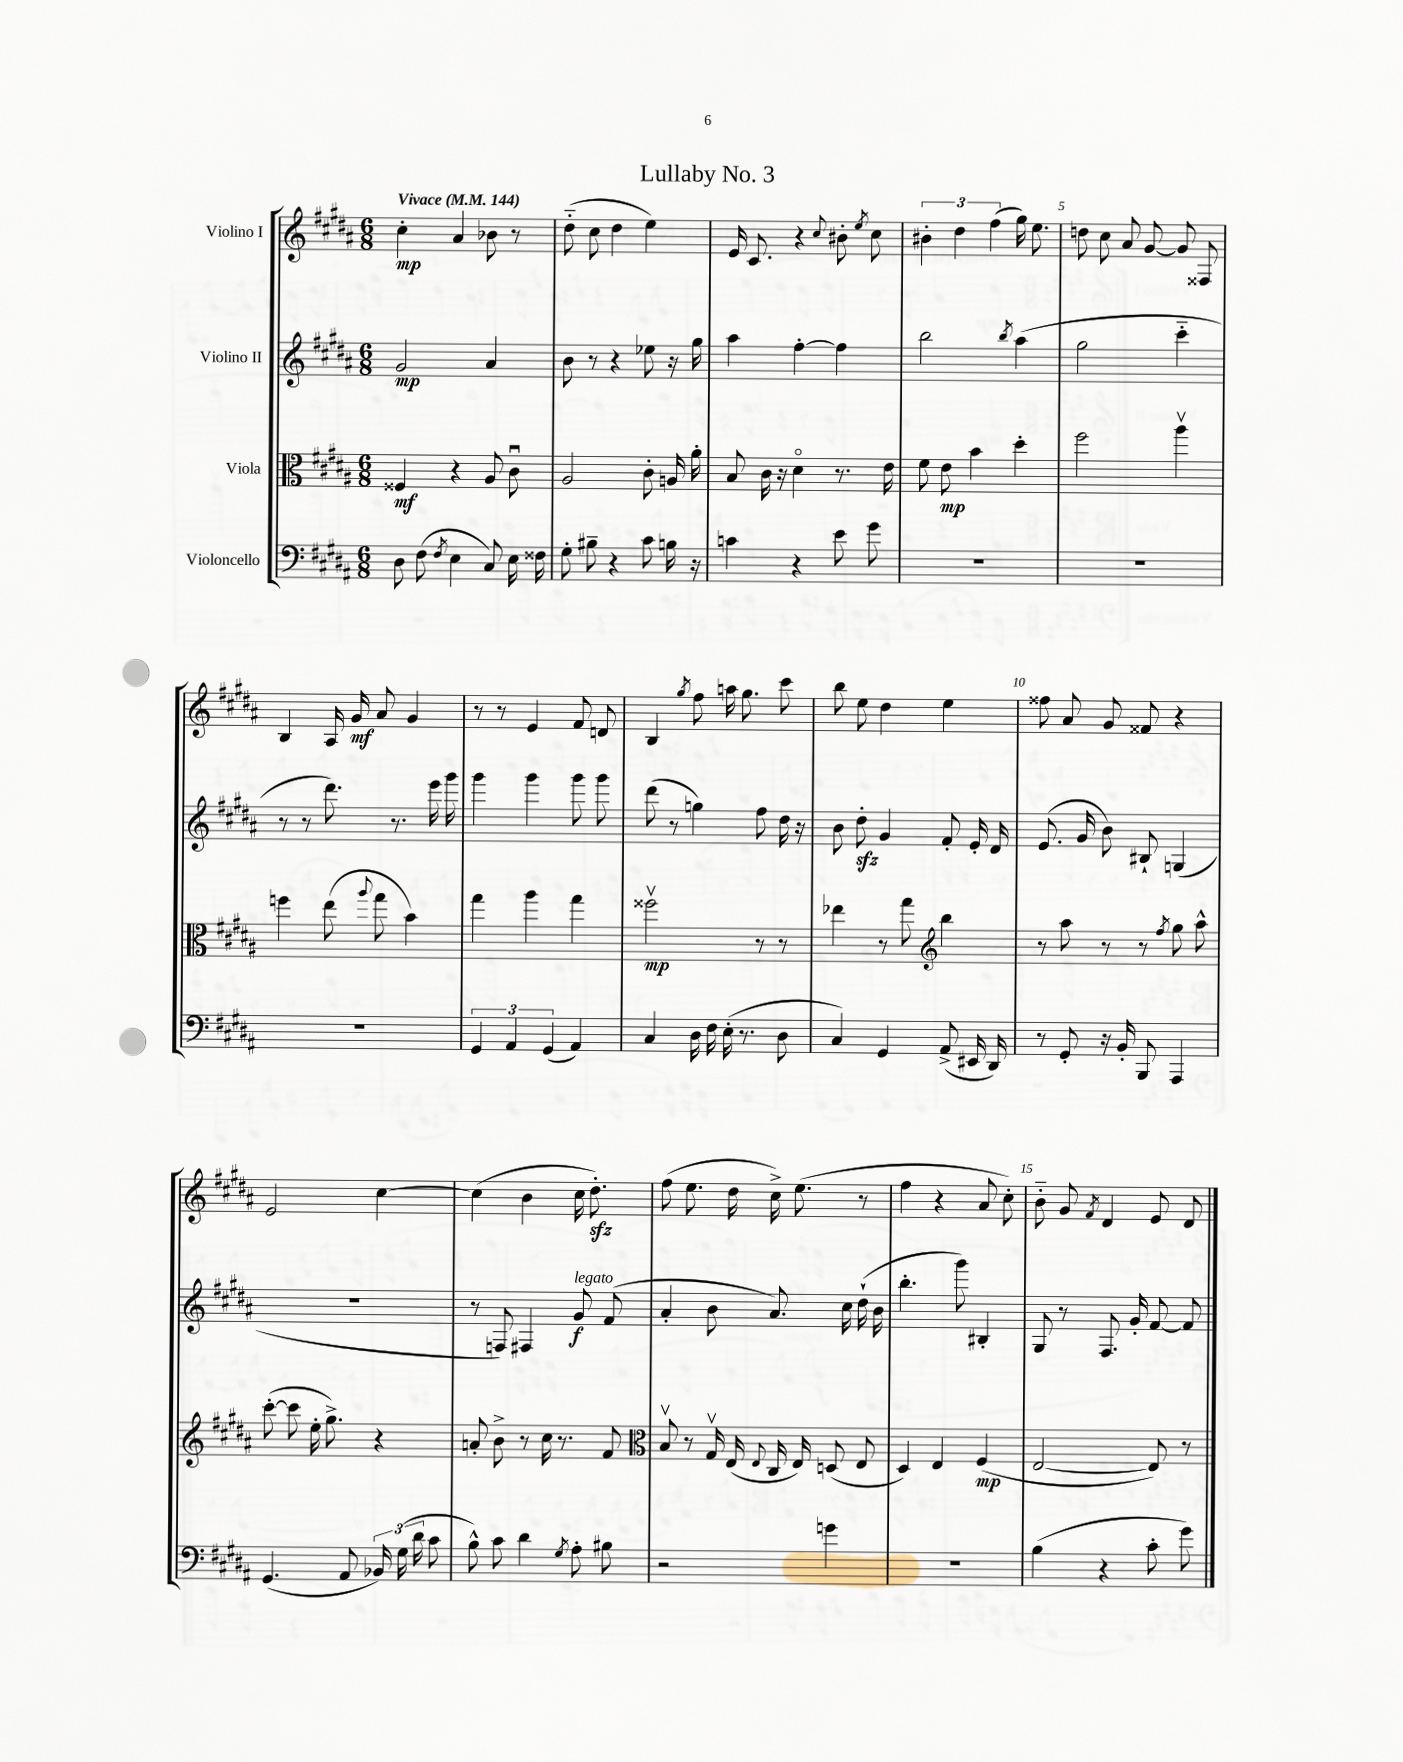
\header { title = "Lullaby No. 3" }
<<
\new StaffGroup <<
\new Staff = "s0" \with { instrumentName = "Violino I" } {
    \clef treble \key b \major \numericTimeSignature \time 6/8 \tempo "Vivace" 4 = 144
    \autoBeamOff cis''4-.\mp ais'4 bes'8 r8 |
    dis''8-_( cis''8 dis''4 e''4) |
    e'16 cis'8. r4 \appoggiatura { cis''8 } bis'8-. \acciaccatura { e''8 } cis''8 |
    \tuplet 3/2 { bis'4-. dis''4 fis''4( } gis''16) e''8. |
    d''8 cis''8 ais'8 gis'8~ gis'8 fisis8 |
    b4 ais16 gis'16\mf ais'8 gis'4 |
    r8 r8 e'4 fis'8 d'8 |
    b4 \acciaccatura { gis''8 } fis''8 a''16 gis''8. cis'''8 |
    b''8 e''8 dis''4 e''4 |
    fisis''8 ais'8 gis'8 fisis'8 r4 |
    e'2 cis''4~ |
    cis''4( b'4 cis''16 dis''8.-.\sfz) |
    fis''8( e''8. dis''16 cis''16->) e''8.( r8 |
    fis''4 r4 ais'8 cis''8-.) |
    b'8-_ gis'8 \acciaccatura { fis'8 } dis'4 e'8 dis'8 \bar "|." |
}
\new Staff = "s1" \with { instrumentName = "Violino II" } {
    \clef treble \key b \major \numericTimeSignature \time 6/8
    \autoBeamOff gis'2\mp ais'4 |
    b'8 r8 r4 ees''8 r16 gis''16 |
    ais''4 fis''4~-. fis''4 |
    b''2 \acciaccatura { b''8 } ais''4( |
    gis''2 cis'''4-_ |
    r8 r8 dis'''8.) r8. e'''16 gis'''16 |
    gis'''4 gis'''4 gis'''8 gis'''8 |
    dis'''8( r8 g''4) fis''8 dis''16 r16 |
    b'8 dis''8-.\sfz gis'4 fis'8-. e'16-. dis'16 |
    e'8.( gis'16 b'8) bis8-! g4( |
    R2. |
    r8 f8) fis4 gis'8\f^\markup { \italic "legato" } fis'8( |
    ais'4-. b'8 ais'8.) cis''16 dis''16-!( b'16 |
    b''4.-. gis'''8) bis4-. |
    gis8 r8 fis8. gis'16-. fis'8~ fis'8 \bar "|." |
}
\new Staff = "s2" \with { instrumentName = "Viola" } {
    \clef alto \key b \major \numericTimeSignature \time 6/8
    \autoBeamOff fisis4\mf r4 ais8 cis'8\downbow |
    ais2 cis'8-. a16 ais'16-. |
    b8 cis'16 r16 dis'4\flageolet r8. e'16 |
    fis'8 e'8\mp b'4 dis''4-. |
    fis''2 ais''4\upbow |
    f''4 e''8( \appoggiatura { ais''8 } gis''8 b'4) |
    gis''4 ais''4 gis''4 |
    fisis''2\upbow\mp r8 r8 |
    ees''4 r8 gis''8 \clef treble b''4 |
    r8 ais''8 r8 r8 \acciaccatura { fis''8 } gis''8 ais''8-^ |
    cis'''8~-.( cis'''8 e''16-. gis''8.->) r4 |
    a'8-. b'8-> r8 cis''16 r8. fis'8 |
    \clef alto b8\upbow r8 gis16\upbow e16( \appoggiatura { e8 } cis16 e16) d8( e8 |
    dis4) e4 fis4\mp( |
    e2~ e8) r8 \bar "|." |
}
\new Staff = "s3" \with { instrumentName = "Violoncello" } {
    \clef bass \key b \major \numericTimeSignature \time 6/8
    \autoBeamOff dis8 fis8( \acciaccatura { fis8 } e4 cis8) e16 fisis16 |
    gis8-. bis8-- r4 cis'8 b16 r16 |
    c'4 r4 e'8 gis'8 |
    R2. |
    R2. |
    R2. |
    \tuplet 3/2 { gis,4 ais,4 gis,4( } ais,4) |
    cis4 dis16 fis16 e16-.( r8. dis8 |
    cis4) gis,4 ais,8->( eis,16 dis,16) |
    r8 gis,8-. r16 b,16-. b,,8 ais,,4 |
    gis,4.( ais,8 \tuplet 3/2 { bes,16) gis16( dis'16 } cis'8 |
    b8-^) cis'8 dis'4 \acciaccatura { gis8 } ais8-. bis8 |
    r2 g'4 |
    R2. |
    b4( r4 cis'8-. gis'8) \bar "|." |
}
>>
>>
\layout { \context { \Score \override BarNumber.break-visibility = ##(#f #t #t) barNumberVisibility = #(every-nth-bar-number-visible 5) } }
